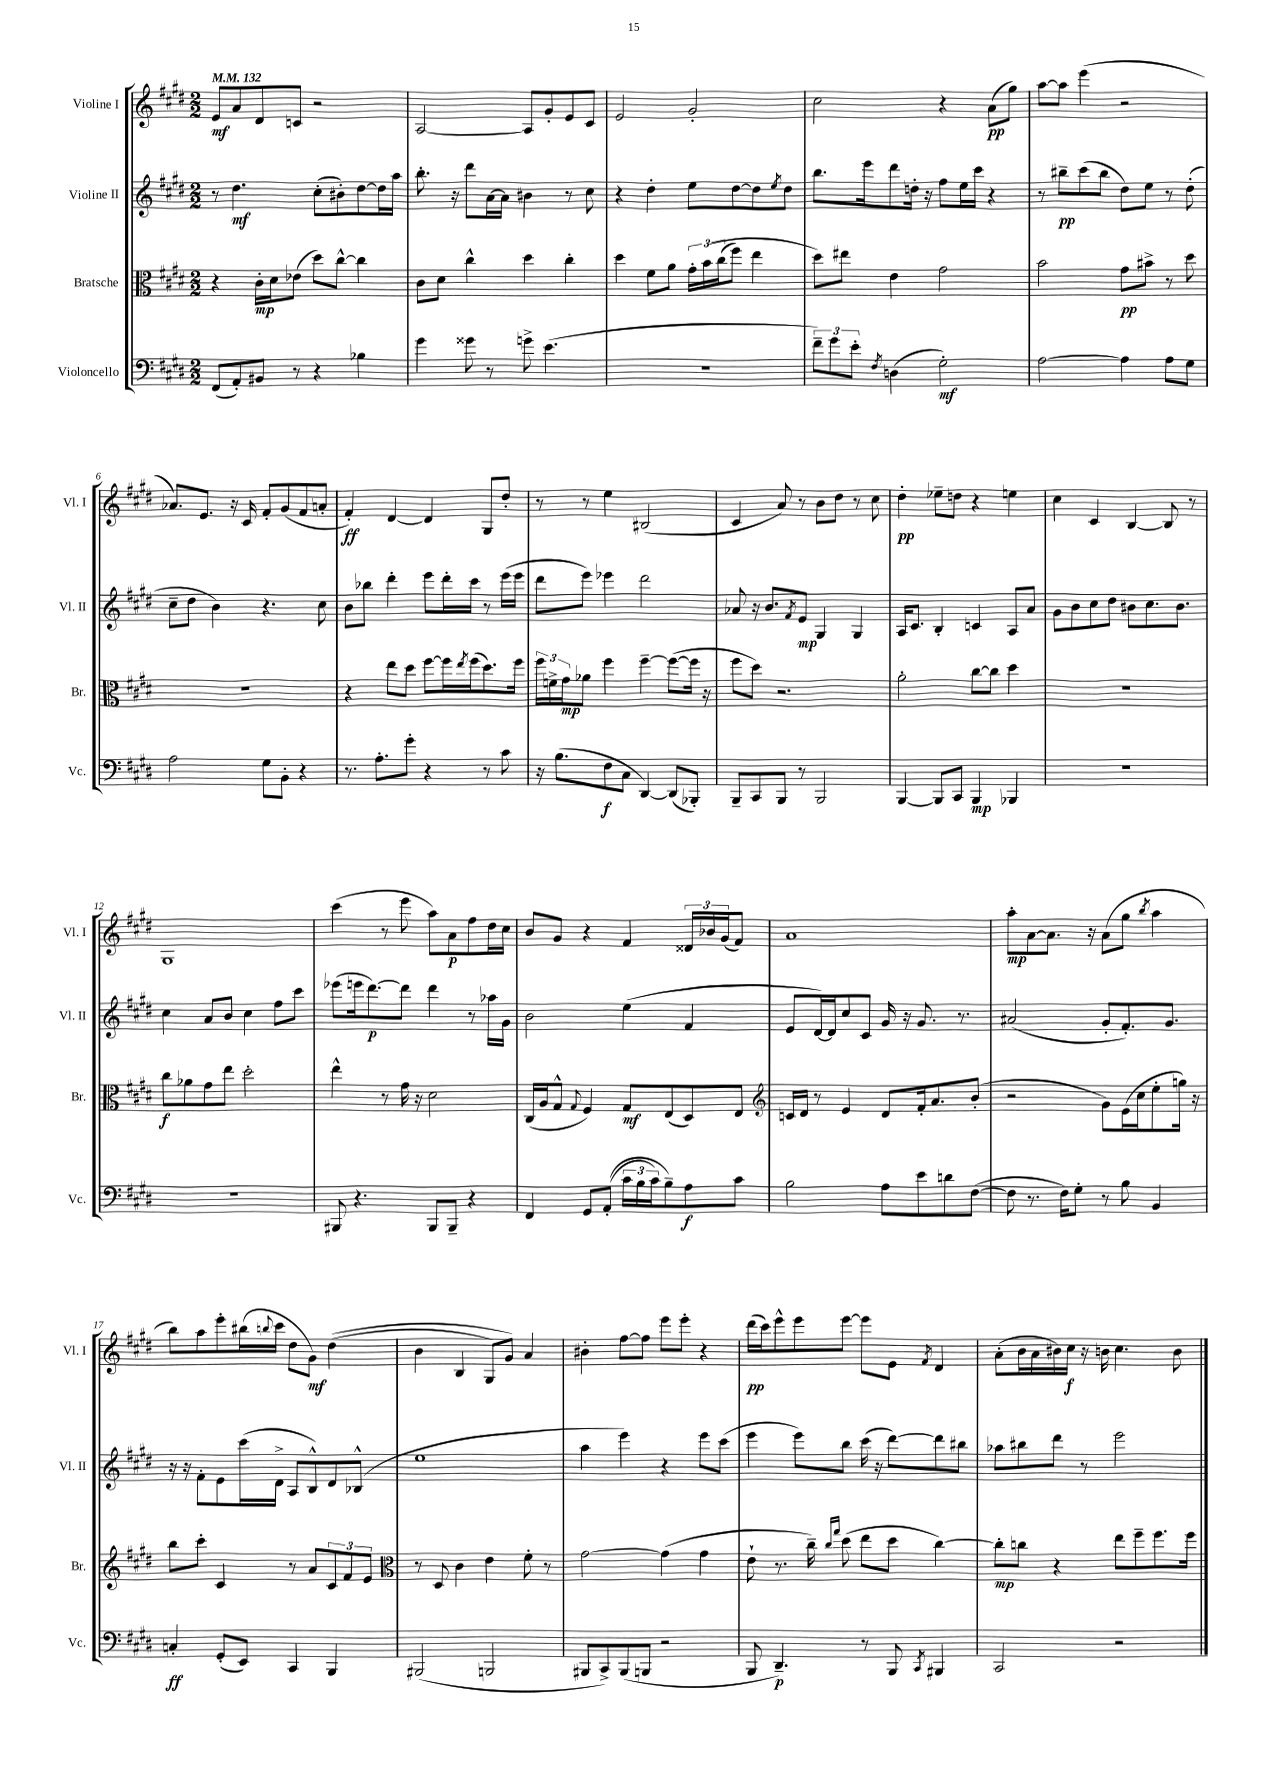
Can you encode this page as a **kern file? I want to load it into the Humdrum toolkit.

**kern	**kern	**kern	**kern
*staff4	*staff3	*staff2	*staff1
*clefF4	*clefC3	*clefG2	*clefG2
*k[f#c#g#d#]	*k[f#c#g#d#]	*k[f#c#g#d#]	*k[f#c#g#d#]
*M2/2	*M2/2	*M2/2	*M2/2
*MM132	*MM132	*MM132	*MM132
(8FF#	4r	8r	8e
8AA')	.	4.dd#	8a
8BB#	16c#'	.	8d#
.	16d#	.	.
8r	(8e-	.	8c
4r	8dd#)	(8cc#'	2r
.	[8cc#^^	8b#')	.
4B-	4cc#]	[8dd#	.
.	.	16dd#]	.
.	.	16aa	.
=	=	=	=
4g#	8c#	8.bb'	[2A
.	8d#	.	.
.	.	16r	.
8g##	4cc#^^	8ddd#	.
8r	.	[16a	.
.	.	16a]	.
8g^	4dd#	4b#	8A]
(4.e	.	.	8g#'
.	4cc#'	8r	8e
.	.	8cc#	8c#
=	=	=	=
1r	4dd#	4r	2e
.	8f#	4dd#'	.
.	8a	.	.
.	24g#'	8ee	2g#'
.	&(24b	.	.
.	(24cc#	.	.
.	8ff#)	[8dd#	.
.	4ee	8dd#]	.
.	.	8qee	.
.	.	8dd#	.
=	=	=	=
12f#~)	8dd#&)	8.bb	2cc#
12g#	.	.	.
.	8ee#	.	.
12e'	.	.	.
.	.	16eee	.
8qF#	.	.	.
(4D	4e	8ddd#	.
.	.	16dd'	.
.	.	16r	.
2G#')	2g#	8ff#	4r
.	.	16ee	.
.	.	16ccc#	.
.	.	4r	(8a
.	.	.	8gg#)
=	=	=	=
[2A	2b	8r	[8aa
.	.	8bb#~	8aa]
.	.	(8ccc#	(4eee
.	.	8bb#	.
4A]	8g#	8dd#)	2r
.	8b#^	8ee	.
8A	8r	8r	.
8G#	8dd#	(8dd#'	.
=	=	=	=
2A	1r	8cc#~	8.a-)
.	.	8dd#	.
.	.	.	8.e
.	.	4b)	.
.	.	.	16r
.	.	.	16c#
8G#	.	4.r	8f#'
8BB'	.	.	(8g#
4r	.	.	8f#
.	.	8cc#	8a'
=	=	=	=
8.r	4r	8b	4f#')
.	.	8bb-	.
8.A'	.	.	.
.	8ee	4ddd#'	[4d#
8g#'	8dd#	.	.
4r	[8ff#	8eee	4d#]
.	16ff#]	16ddd#'	.
.	8qee	.	.
.	(16ff#	16ccc#	.
8r	8.dd#)	8r	8G#
8c#	.	(16eee	8dd#'
.	16ff#	16eee	.
=	=	=	=
16r	24ff#	8ddd#	8r
.	24f^	.	.
(8.B	.	.	.
.	24g#	.	.
.	8a-	8eee)	8r
8F#	4ff#	4eee-	4ee
8C#	.	.	.
[4DD#)	[4ff#~	2ddd#	(2B#
(8DD#]	(8ff#_	.	.
8BBB-')	16ff#]	.	.
.	16r	.	.
=	=	=	=
8BBB~	8ff#	8a-	4c#
8CC#	8dd#)	16r	.
.	.	8.b	.
8BBB	2.r	.	8a)
.	.	8qf#	.
8r	.	8e	8r
2BBB	.	4G#	8b
.	.	.	8dd#
.	.	4G#	8r
.	.	.	8cc#
=	=	=	=
[4BBB	2a'	16A	4dd#'
.	.	8.c#	.
8BBB]	.	4B'	8ee-~
8CC#	.	.	8dd
4BBB	[8cc#	4c	4r
.	8cc#]	.	.
4BBB-	4dd#	8A	4ee
.	.	8a	.
=	=	=	=
1r	1r	8g#	4cc#
.	.	8b	.
.	.	8cc#	4c#
.	.	8dd#	.
.	.	8b#	[4B
.	.	8.cc#	.
.	.	.	8B]
.	.	8.b#	.
.	.	.	8r
=	=	=	=
1r	8cc#	4cc#	1G#
.	8a-	.	.
.	8g#	8a	.
.	8ee	8b	.
.	2dd#'	4cc#	.
.	.	8ff#	.
.	.	8ccc#	.
=	=	=	=
8BBB#	4ee^^	(8eee-	(4ccc#
4.r	.	16eee	.
.	.	[8.ddd#)	.
.	8r	.	8r
.	16g#	8ddd#]	8eee
.	16r	.	.
8BBB#	2d#	4ddd#	8aa)
8BBB#~	.	.	8a
4r	.	8r	8ff#
.	.	16aa-	16dd#
.	.	16g#	16cc#
=	=	=	=
4FF#	(16C#	2b	8b
.	16A	.	.
.	8G#^^	.	8g#
.	8qqG#	.	.
8GG#	4F#)	.	4r
&((8AA'	.	.	.
24c#	8G#	(4ee	4f#
24B	.	.	.
24c#)	.	.	.
8B~&)	(8E	.	.
8A	8D#)	4f#	24d##
.	.	.	24b-
.	.	.	(24g#
8c#	8E	.	8f#)
=	=	=	=
*	*clefG2	*	*
2B	16c	8e	1a
.	16d#	.	.
.	8r	[16d#)	.
.	.	16d#]	.
.	4e	8cc#	.
.	.	8c#	.
8A	8d#	16g#	.
.	.	16r	.
8e	16f#'	8.g#	.
.	8.a	.	.
8d	.	.	.
.	.	8.r	.
([8F#	(8b'	.	.
=	=	=	=
8F#]	2r	(2a#	8aa'
8.r	.	.	[8a
.	.	.	8.a]
16F#)	.	.	.
8G#'	.	.	.
.	.	.	16r
8r	8g#)	8g#'	(8a
8B	(16e	8.f#')	8gg#
.	16cc#	.	.
.	.	.	8qbb
4BB	8ee'	.	4aa
.	.	8.g#	.
.	16gg)	.	.
.	16r	.	.
=	=	=	=
4C'	8bb	16r	8bb)
.	.	16r	.
.	8ccc#'	8f#'	8aa
(8GG#'	4c#	8e	8eee'
8EE)	.	(16ccc#	(16bb#
.	.	.	8qqbb
.	.	16d#^	16ccc#
4CC#	8r	8A	8dd#
.	8a	8B^^)	8g#)
4BBB	12c#	8d#	&((4dd#
.	12f#	.	.
.	.	(8B-^^	.
.	12e	.	.
=	=	=	=
*	*clefC3	*	*
(2BBB#	8r	1ee	4b
.	8D#	.	.
.	4c#	.	4B
2BBB	4e	.	8G#)
.	.	.	8g#&)
.	8f#'	.	4a
.	8r	.	.
=	=	=	=
8BBB#	[2g#	4aa	4b#'
8CC#^)	.	.	.
(8BBB#	.	4eee)	[8ff#
8BBB	.	.	8ff#]
2r	(4g#]	4r	8eee
.	.	.	8eee'
.	4g#	8eee	4r
.	.	(8ccc#	.
=	=	=	=
8BBB	8e`	4eee	(16ddd#
.	.	.	16ccc#)
4.DD#~)	8.r	.	8eee^^
.	.	8eee)	8eee
.	16cc#~)	.	.
.	16qqcc#	.	.
.	16qqgg#	.	.
.	(8dd#	8bb	[8eee
8r	8ee	(16ccc#	8eee]
.	.	16r	.
8BBB	8dd#	[8ddd#)	8e
8qCC#	.	.	8qf#
4BBB#	[4cc#)	8ddd#]	4d#
.	.	8bb#	.
=	=	=	=
2CC#	8cc#']	8aa-	(8a'
.	8cc	8bb#	16b
.	.	.	16a
.	4r	8ddd#	16b#)
.	.	.	16cc#
.	.	8r	16r
.	.	.	16b
2r	8ee	2eee	4.cc#
.	8ff#~	.	.
.	8.ff#	.	.
.	.	.	8b
.	16ff#	.	.
==	==	==	==
*-	*-	*-	*-
